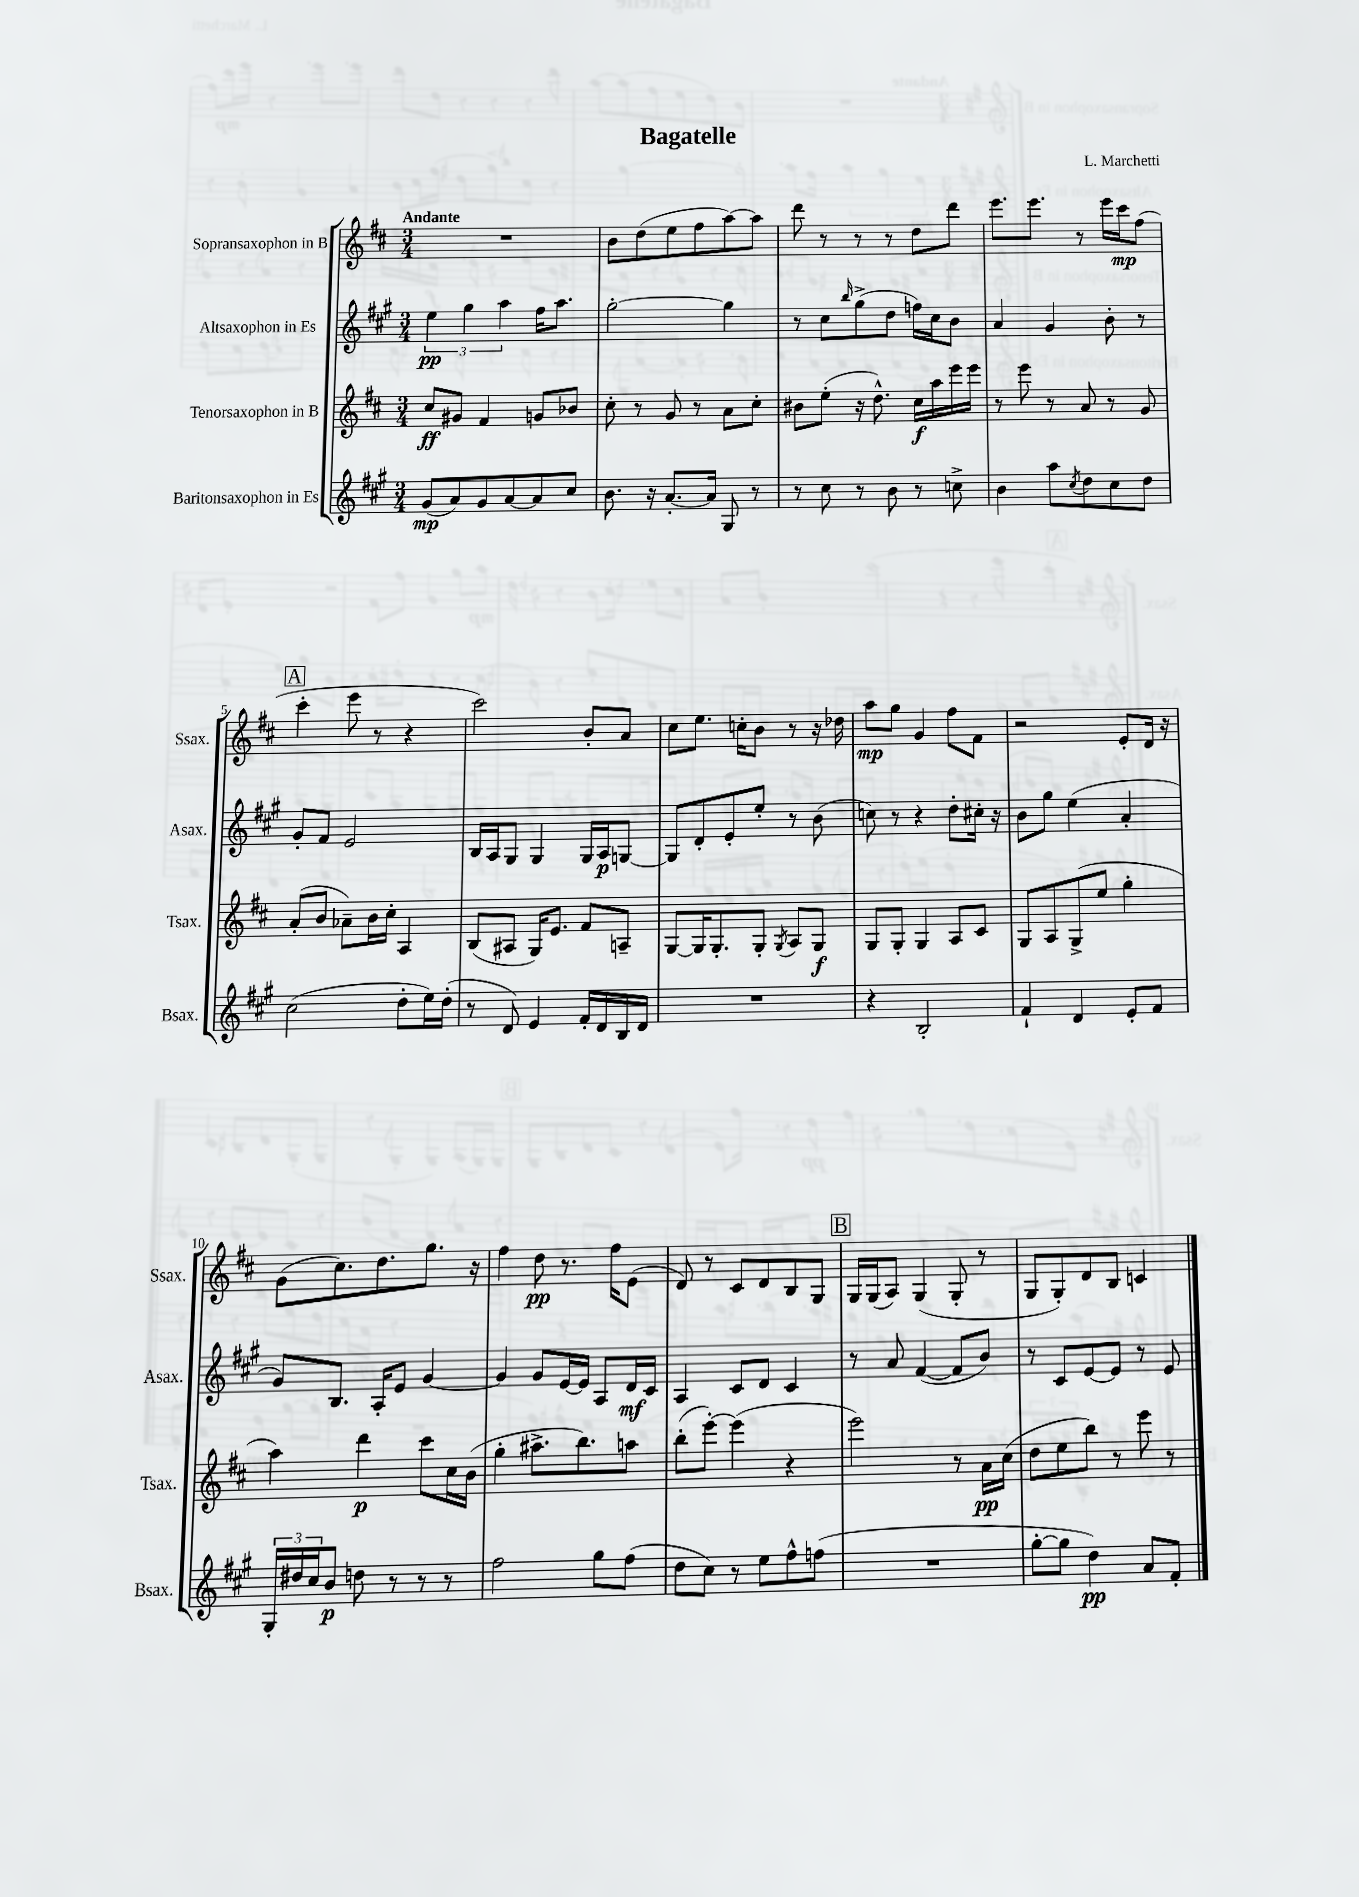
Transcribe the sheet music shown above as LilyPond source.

\header { title = "Bagatelle" composer = "L. Marchetti" }
<<
\new StaffGroup <<
\new Staff = "s0" \with { instrumentName = "Sopransaxophon in B" shortInstrumentName = "Ssax." } {
    \clef treble \key d \major \numericTimeSignature \time 3/4 \tempo "Andante"
    R2. |
    b'8 d''8( e''8 fis''8 a''8~) a''8 |
    d'''8 r8 r8 r8 d''8 d'''8 |
    e'''8. e'''8. r8 e'''16 cis'''16\mp fis''8( |
    \mark \markup { \box "A" } cis'''4-. e'''8 r8 r4 |
    cis'''2) b'8-. a'8 |
    cis''8 e''8. c''16-. b'8 r8 r16 des''16 |
    a''8\mp g''8 g'4 fis''8 fis'8 |
    r2 e'8-. d'16 r16 |
    g'8( cis''8.) d''8. g''8. r16 |
    fis''4 d''8\pp r8. fis''16 e'8( |
    d'8) r8 cis'8 d'8 b8 g8 |
    \mark \markup { \box "B" } g16 g16( a8) g4( g8-. r8 |
    g8 g8-.) d'8 b8 c'4 \bar "|." |
}
\new Staff = "s1" \with { instrumentName = "Altsaxophon in Es" shortInstrumentName = "Asax." } {
    \clef treble \key a \major \numericTimeSignature \time 3/4
    \tuplet 3/2 { e''4\pp gis''4 a''4 } fis''16 a''8. |
    gis''2~-. gis''4 |
    r8 cis''8 \grace { b''16 } gis''8->( d''8 f''16) cis''16 b'8 |
    a'4 gis'4 b'8-. r8 |
    \mark \markup { \box "A" } gis'8-. fis'8 e'2 |
    b16 a16 gis8 gis4 gis16 a16\p g8~ |
    g8 d'8-. e'8-. e''8-. r8 b'8( |
    c''8) r8 r4 d''8-. cis''16-. r16 |
    b'8 gis''8 e''4( a'4-. |
    gis'8) b8. a16-. e'8 gis'4~ |
    gis'4 gis'8 e'16~ e'16 a8 d'16\mf cis'16 |
    a4 cis'8 d'8 cis'4 |
    \mark \markup { \box "B" } r8 a'8 fis'4~( fis'8 b'8) |
    r8 cis'8 e'8~ e'8 r8 e'8 \bar "|." |
}
\new Staff = "s2" \with { instrumentName = "Tenorsaxophon in B" shortInstrumentName = "Tsax." } {
    \clef treble \key d \major \numericTimeSignature \time 3/4
    cis''8\ff gis'8 fis'4 g'8 bes'8 |
    cis''8-. r8 g'8 r8 a'8 cis''8-. |
    bis'8 e''8-.( r16 d''8.-^) cis''16\f a''16 e'''16 e'''16 |
    r8 e'''8 r8 a'8 r8 g'8 |
    \mark \markup { \box "A" } a'8-.( b'8 aes'8--) b'16 cis''16-. a4 |
    b8( ais8 g16) e'8. fis'8 a8-- |
    g8~ g16 g8.-. g8-. \acciaccatura { g8 } a8 g8\f |
    g8 g8-. g4 a8 cis'8 |
    g8 a8 g8->( e''8 g''4-. |
    a''4) d'''4\p cis'''8 cis''16 b'16( |
    g''4-. ais''8.-> b''8.) a''8 |
    b''8-.( e'''8~-.) e'''4( r4 |
    \mark \markup { \box "B" } e'''2) r8 a'16\pp cis''16( |
    d''8 e''8 b''8) r8 e'''8 r8 \bar "|." |
}
\new Staff = "s3" \with { instrumentName = "Baritonsaxophon in Es" shortInstrumentName = "Bsax." } {
    \clef treble \key a \major \numericTimeSignature \time 3/4
    gis'8\mp( a'8) gis'8 a'8~ a'8 cis''8 |
    b'8. r16 a'8.~-. a'16 gis8 r8 |
    r8 cis''8 r8 b'8 r8 c''8-> |
    b'4 a''8 \acciaccatura { cis''8 } d''8 cis''8 d''8 |
    \mark \markup { \box "A" } cis''2( d''8-. e''16) d''16-.( |
    r8 d'8) e'4 fis'16-. d'16 b16 d'16 |
    R2. |
    r4 b2-. |
    fis'4-! d'4 e'8-. fis'8 |
    \tuplet 3/2 { gis16-. dis''16 cis''16 } b'8\p d''8 r8 r8 r8 |
    fis''2 gis''8 fis''8( |
    d''8 cis''8) r8 e''8 fis''8-^ f''8( |
    \mark \markup { \box "B" } R2. |
    gis''8~-. gis''8 d''4\pp) a'8 fis'8-. \bar "|." |
}
>>
>>
